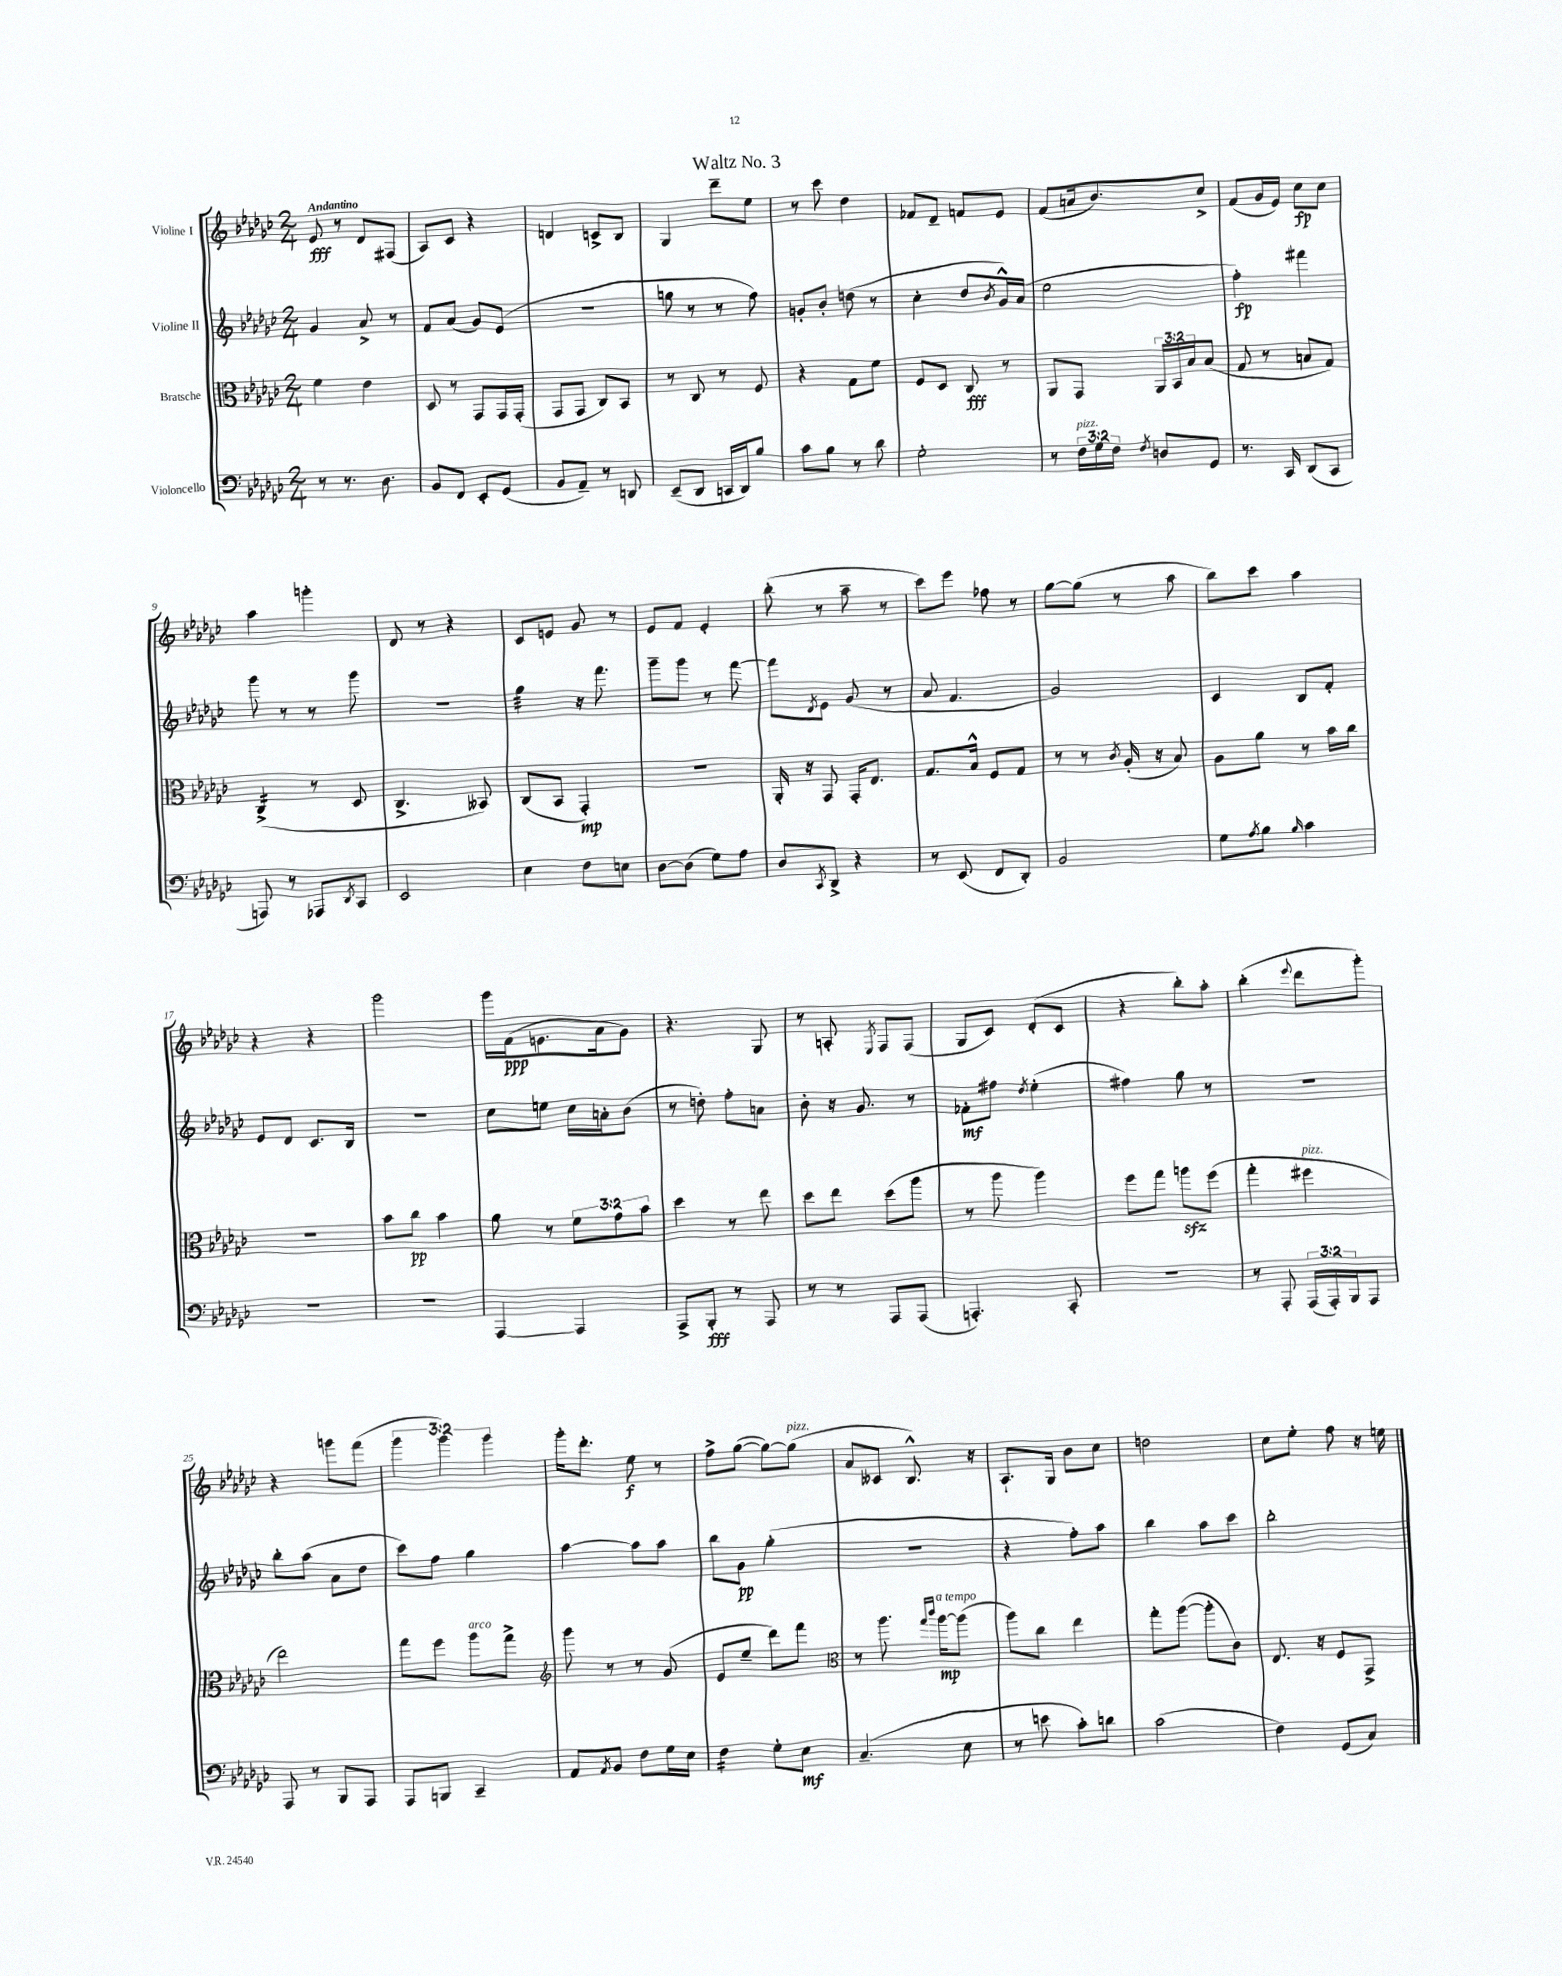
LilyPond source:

\header { title = "Waltz No. 3" }
<<
\new StaffGroup <<
\new Staff = "s0" \with { instrumentName = "Violine I" } {
    \clef treble \key ges \major \numericTimeSignature \time 2/4 \override Staff.TupletNumber.text = #tuplet-number::calc-fraction-text \tempo "Andantino"
    ees'8\fff r8 des'8 fis8( |
    aes8) ces'8 r4 |
    d'4 c'8-> bes8 |
    ges4 des'''8-- ees''8 |
    r8 ces'''8 des''4 |
    fes'8 des'8-- f'8 ees'8 |
    f'8( a'16 bes'8.) ces''8-> |
    f'8( ges'16 ees'16) ces''8\fp ces''8 |
    aes''4 g'''4-. |
    des'8 r8 r4 |
    ces'8 e'8 ges'8 r8 |
    ees'8 f'8 ees'4-. |
    bes''8-.( r8 aes''8-- r8 |
    ces'''8) ees'''8 fes''8 r8 |
    ges''8~ ges''8( r8 aes''8 |
    bes''8) ces'''8 aes''4 |
    r4 r4 |
    ges'''2 |
    ges'''16 f'16\ppp( e'8. aes'16 ges'8) |
    r4. ges8 |
    r8 a8-. \acciaccatura { ees8 } f8 f8( |
    ges8 ces'8) des'8-.( ces'8 |
    r4 bes''8-.) aes''8-. |
    bes''4-.( \appoggiatura { ees'''8 } des'''8 ges'''8-.) |
    r4 g'''8 f'''8( |
    \tuplet 3/2 { ges'''4 ges'''4) ges'''4 } |
    ges'''16-. des'''8.-. ees''8\f r8 |
    f''8-> ges''8~( ges''8~) ges''8^\markup { \italic "pizz." }( |
    aes'8 ceses'8 bes8.-^) r16 |
    aes8.-! ges16 bes'8 ces''8 |
    d''2 |
    ces''8 ees''8-. f''8 r16 e''16 \bar "|." |
}
\new Staff = "s1" \with { instrumentName = "Violine II" } {
    \clef treble \key ges \major \numericTimeSignature \time 2/4
    ges'4 aes'8-> r8 |
    f'8 aes'8( ges'8) ees'8( |
    R2 |
    g''8 r8 r8 f''8) |
    g'8-. bes'8-. d''8( r8 |
    ces''4-. des''8 \acciaccatura { bes'8 } ges'16-^) aes'16( |
    ees''2 |
    f''4-.\fp) fis'''4 |
    ges'''8 r8 r8 ges'''8 |
    R2 |
    ges''4:32 r16 f'''8. |
    ges'''8-- ges'''8 r8 f'''8~ |
    f'''8 \acciaccatura { des'8 } ees'8 ges'8( r8 |
    aes'8 f'4. |
    ges'2) |
    ces'4 bes8 f'8-. |
    ees'8 des'8 ces'8. bes16 |
    R2 |
    ces''8 e''8 ces''16 a'16-. bes'8( |
    r8 d''8-.) f''8-. a'8 |
    bes'8-. r16 ges'8. r8 |
    fes'8-.\mf fis''8 \acciaccatura { des''8 } ees''4-.( |
    fis''4) ges''8 r8 |
    r2 |
    bes''8-. aes''8( aes'8 des''8 |
    ces'''8) f''8 ges''4 |
    aes''4~ aes''8 aes''8 |
    bes''8 ges'8\pp ges''4-.( |
    R2 |
    r4 f''8-.) aes''8 |
    bes''4 aes''8 ces'''8 |
    bes''2-. \bar "|." |
}
\new Staff = "s2" \with { instrumentName = "Bratsche" } {
    \clef alto \key ges \major \numericTimeSignature \time 2/4 \override Staff.TupletNumber.text = #tuplet-number::calc-fraction-text
    f'4 ees'4 |
    des8 r8 ges,8 ges,16 ges,16-.( |
    ges,8 ges,8 ces8) bes,8 |
    r8 ces8 r8 f8 |
    r4 ges8 f'8 |
    f8 des8 ces8\fff r8 |
    aes,8 ges,8 \tuplet 3/2 { aes,16 bes,16 bes16 } bes8( |
    ges8 r8 b8 ges8) |
    ces4:16->( r8 des8 |
    ces4.-> beses,8) |
    ces8( bes,8 ges,4-.\mp) |
    r2 |
    aes,16-. r16 ges,8 ges,16-. ees8. |
    ges8. bes16-^ f8 ges8 |
    r8 r8 \acciaccatura { ces'8 } aes16-.( r16 bes8) |
    aes8 aes'8 r8 bes'16 ces''16 |
    R2 |
    bes'8 ces''8\pp bes'4 |
    aes'8 r8 \tuplet 3/2 { f'8 ges'8 bes'8 } |
    des''4 r8 ees''8 |
    des''8 ees''8 des''8( aes''8 |
    r8 aes''8 aes''4) |
    f''8 ges''8 a''8\sfz f''8( |
    ges''4-. fis''4^\markup { \italic "pizz." } |
    ees''2) |
    ges''8 f''8 aes''8^\markup { \italic "arco" } ges''8-> |
    \clef treble ges'''8 r8 r8 ges'8( |
    ees'8 ees''8-- des'''8) f'''8 |
    \clef alto r8 aes''8. \grace { ges''16 ces'''16 } aes''16~\mp^\markup { \italic "a tempo" } aes''8( |
    aes''8) ces''8 ees''4 |
    ges''8-. aes''8~( aes''8-. ces'8) |
    ees8. r16 f8 ges,8-> \bar "|." |
}
\new Staff = "s3" \with { instrumentName = "Violoncello" } {
    \clef bass \key ges \major \numericTimeSignature \time 2/4 \override Staff.TupletNumber.text = #tuplet-number::calc-fraction-text
    r8 r8. des8. |
    bes,8 f,8 ees,8-. ges,8( |
    bes,8 aes,8--) r8 d,8 |
    ees,8--( des,8 c,16 des,16) bes8 |
    ces'8 bes8 r8 des'8 |
    ges2-. |
    r8 \tuplet 3/2 { f16^\markup { \italic "pizz." } ges16 f16 } \acciaccatura { f8 } d8 ges,8 |
    r8. ces,16 des,8( ces,8 |
    a,,8) r8 aes,,8 \acciaccatura { des,8 } ces,8 |
    ees,2 |
    ees4 f8 e8 |
    des8~ des8( ges8) aes8 |
    des8 \acciaccatura { ces,8 } des,8-> r4 |
    r8 ees,8( f,8 des,8-.) |
    bes,2 |
    ges8 \acciaccatura { aes8 } bes8 \grace { bes16 } ces'4 |
    R2 |
    R2 |
    aes,,4~ aes,,4 |
    aes,,8-> bes,,8-.\fff r8 aes,,8 |
    r8 r8 aes,,8 aes,,8( |
    a,,4.-.) ces,8-. |
    R2 |
    r8 aes,,8-. \tuplet 3/2 { aes,,16( aes,,16-.) bes,,16 } aes,,8 |
    aes,,8 r8 bes,,8 aes,,8 |
    aes,,8 b,,8 ces,4-- |
    aes,8 \acciaccatura { aes,8 } bes,8 f8 ges16 ees16 |
    f4:16 ges8-. ees8\mf |
    ces4.--( ees8 |
    r8 e'8 ces'8-.) d'8 |
    ces'2( |
    f4) ges,8( ces8) \bar "|." |
}
>>
>>
